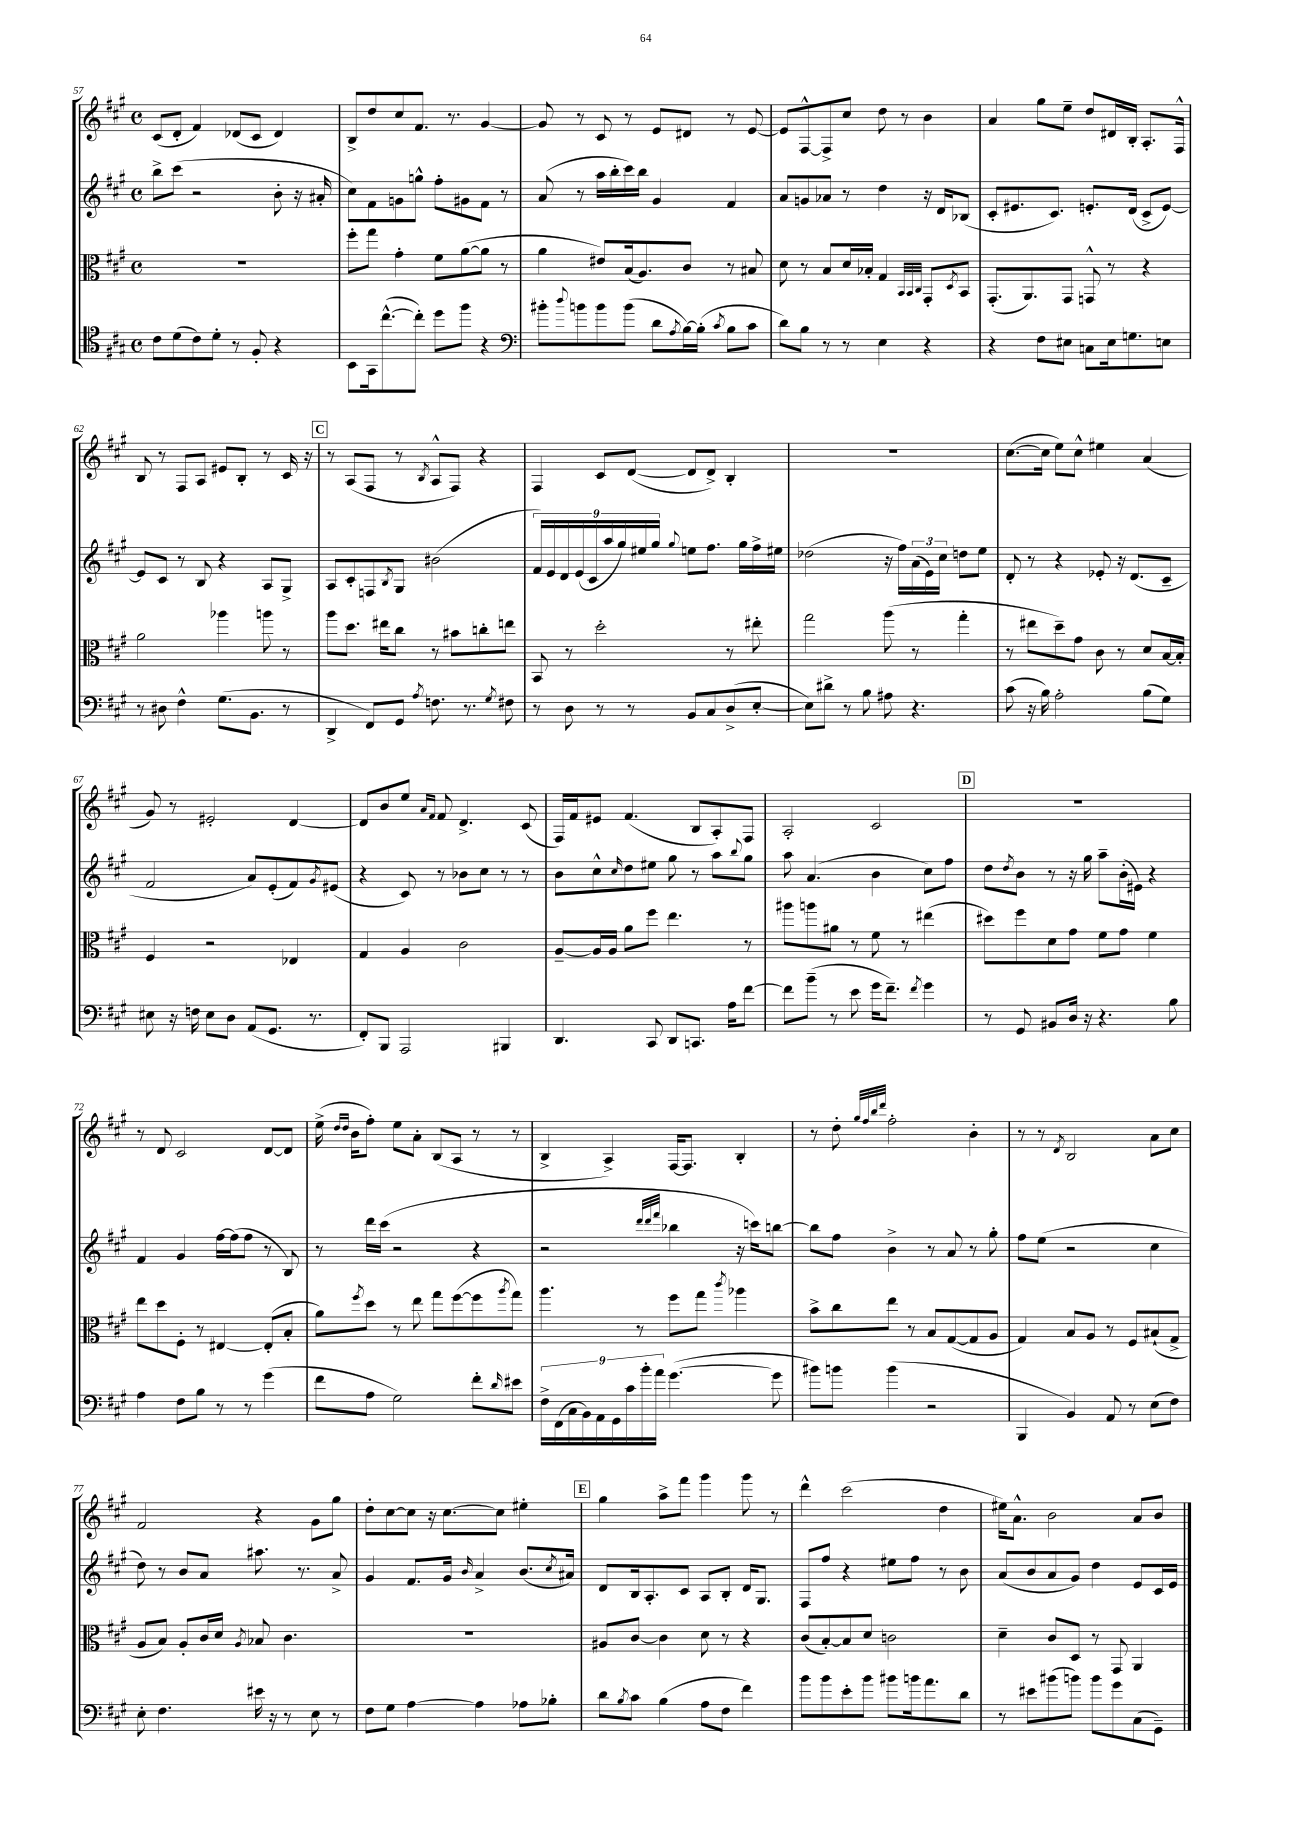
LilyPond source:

<<
\new StaffGroup <<
\new Staff = "s0" {
    \clef treble \key a \major \defaultTimeSignature \time 4/4
    cis'8( d'8-. fis'4) des'8( cis'8 des'4) |
    b8-> d''8 cis''8 fis'8. r8. gis'4~ |
    gis'8 r8 cis'8 r8 e'8 dis'8 r8 e'8~ |
    e'8 fis8~-^ fis8-> cis''8 d''8 r8 b'4 |
    a'4 gis''8 e''8-- d''8 dis'16 b16-. a8.-. fis16-^ |
    b8 r8 fis8 a8 eis'8 b8-. r8 cis'16 r16 |
    \mark \markup { \box "C" } r8 a8( fis8 r8 \acciaccatura { b8 } a8-^ fis8) r4 |
    fis4 cis'8 d'8~( d'8 d'8->) b4-. |
    R1 |
    cis''8.~( cis''16 e''8) cis''8-^ eis''4 a'4( |
    gis'8) r8 eis'2-. d'4~ |
    d'8 b'8 e''8 \grace { a'16 fis'16 } fis'8 d'4.-> cis'8( |
    fis16) fis'16 eis'8 fis'4.( b8 a8-.) fis8 |
    a2-. cis'2 |
    \mark \markup { \box "D" } R1 |
    r8 d'8 cis'2 d'8~ d'8 |
    e''16->( \grace { d''16 d''16 } b'16 fis''8-.) e''8 a'8-. b8( a8 r8 r8 |
    b4-> a4->) fis16~ fis8. b4-. |
    r8 d''8-. \grace { gis''32 fis''32 b''32 d'''32 } fis''2-. b'4-. |
    r8 r8 \acciaccatura { d'8 } b2 a'8 cis''8 |
    fis'2 r4 gis'8 gis''8 |
    d''8-. cis''8~ cis''8 r16 cis''8.~ cis''8 eis''4-. |
    \mark \markup { \box "E" } gis''4 a''8-> fis'''8 gis'''4 gis'''8 r8 |
    d'''4-^ cis'''2( d''4 |
    eis''16) a'8.-^ b'2 a'8 b'8 \bar "|." |
}
\new Staff = "s1" {
    \clef treble \key a \major \defaultTimeSignature \time 4/4
    b''8-> cis'''8( r2 b'8-. r16 ais'16-. |
    cis''8) fis'8 g'8 g''8-^ fis''8-. gis'8 fis'8 r8 |
    a'8( r8 a''16 b''16-. cis'''16) b''16 gis'4 fis'4 |
    a'8 g'8 aes'8 r8 d''4 r16 d'16 bes8( |
    cis'8-. eis'8. cis'8.) e'8.-. d'16( cis'8-> e'8~) |
    e'8 cis'8 r8 b8 r4 a8 gis8-> |
    \mark \markup { \box "C" } a8 cis'8-. f8 \acciaccatura { b8 } gis8 bis'2( |
    \tuplet 9/8 { fis'16) e'16 d'16 e'16( cis'16 a''16 gis''16) eis''16 gis''16 } \appoggiatura { gis''8 } e''8 fis''8. gis''16 fis''16-> eis''16 |
    des''2( r16 fis''16) \tuplet 3/2 { a'16( e'16) cis''16 } d''8 e''8 |
    d'8-. r8 r4 ees'8-. r16 d'8.( cis'8-- |
    fis'2 a'8) e'8-.( fis'8) \acciaccatura { gis'8 } eis'8( |
    r4 cis'8) r8 bes'8 cis''8 r8 r8 |
    b'8 cis''8-^ \grace { cis''16 } d''8 eis''8 gis''8 r8 a''8 \appoggiatura { b''8 } gis''8 |
    a''8 a'4.( b'4 cis''8) fis''8 |
    \mark \markup { \box "D" } d''8 \acciaccatura { d''8 } b'8 r8 r16 gis''16 a''8-- b'16-.( eis'16) r4 |
    fis'4 gis'4 fis''16~ fis''16( fis''8 r8 b8) |
    r8 d'''16 cis'''16( r2 r4 |
    r2 \grace { d'''32 d'''32 fis'''32 } bes''4 r16 c'''16) b''8~ |
    b''8 fis''8 b'4-> r8 a'8 r8 gis''8-. |
    fis''8 e''8( r2 cis''4 |
    d''8) r8 b'8 a'8 ais''8. r8. a'8-> |
    gis'4 fis'8. gis'16 \grace { b'16 } a'4-> b'8.( \acciaccatura { cis''8 } ais'16) |
    \mark \markup { \box "E" } d'8 b16 a8.-. cis'8 a8 b8-. d'16 gis8. |
    fis8 fis''8 r4 eis''8 fis''8 r8 b'8 |
    a'8( b'8 a'8 gis'8) d''4 e'8 cis'16 e'16 \bar "|." |
}
\new Staff = "s2" {
    \clef alto \key a \major \defaultTimeSignature \time 4/4
    R1 |
    fis''8-. gis''8 gis'4-. fis'8 a'8~( a'8 r8 |
    a'4 eis'8) b16( a8.) cis'8 r8 bis8 |
    d'8 r8 b8 d'16 bes16-. gis4 \grace { b,32 b,32 cis32 } gis,8-. \acciaccatura { d8 } b,8 |
    gis,8.-.( a,8.) gis,8 g,8-^ r8 r4 |
    a'2 aes''4 a''8 r8 |
    \mark \markup { \box "C" } a''8 d''8. eis''16 cis''8 r8 bis'8 c''8-. e''8 |
    b,8 r8 d''2-. r8 eis''8-. |
    gis''2 a''8( r8 gis''4-. |
    r8 eis''8 d''8--) gis'8 cis'8 r8 d'8 b16~ b16-. |
    fis4 r2 ees4 |
    gis4 a4 cis'2 |
    a8~-- a16 a16 a'8 fis''8 e''4. r8 |
    ais''8 a''8 ais'8 r8 fis'8 r8 eis''4( |
    \mark \markup { \box "D" } dis''8) fis''8 d'8 gis'8 fis'8 gis'8 fis'4 |
    e''8 d''8 fis8-. r8 eis4~ eis8-.( b8-. |
    a'8) \acciaccatura { fis''8 } d''8 r8 e''8 gis''8 fis''8~( fis''8 \acciaccatura { a''8 } gis''8) |
    a''4. r8 fis''8 gis''8 \acciaccatura { cis'''8 } aes''4 |
    b'8-> cis''8 e''8 r8 b8 gis8~( gis8 a8 |
    gis4) b8 a8 r8 fis8 bis8-!( gis8-> |
    a8 b8) a8-. cis'16 d'16 \acciaccatura { a8 } bes8 cis'4. |
    R1 |
    \mark \markup { \box "E" } ais8 cis'8~ cis'4 d'8 r8 r4 |
    cis'8( b8~-.) b8 d'8 c'2 |
    d'4-- cis'8 d8 r8 gis,8 a,4 \bar "|." |
}
\new Staff = "s3" {
    \clef tenor \key a \major \defaultTimeSignature \time 4/4
    cis'8 d'8( cis'8) d'8-. r8 fis8-. r4 |
    b,8 gis,16 cis''8.~-^( cis''8-.) d''8 fis''8 r4 |
    \clef bass bis'8-. \appoggiatura { d''8 } b'8 b'8 b'8( d'8 \acciaccatura { a8 } b16~) b16-.( \acciaccatura { cis'8 } b8 cis'8 |
    d'8) b8 r8 r8 e4 r4 |
    r4 fis8 eis8 c8 eis16 g8. e8 |
    r8 dis8 fis4-^ gis8.( b,8. r8 |
    \mark \markup { \box "C" } d,4-> fis,8) gis,8 \acciaccatura { a8 } f8. r8. \acciaccatura { gis8 } fis8 |
    r8 d8 r8 r8 b,8 cis8 d8->( e8~-. |
    e8) dis'8-> r8 b8 ais8 r4. |
    cis'8( r16 b16) a2-. b8( gis8) |
    eis8 r16 f16 eis8 d8 a,8( gis,8. r8. |
    fis,8-.) b,,8 a,,2 bis,,4 |
    d,4. cis,8 d,8 c,8. a16 fis'8~ |
    fis'8 b'8--( r8 e'8 gis'16 fis'8.--) \acciaccatura { fis'8 } gis'4 |
    \mark \markup { \box "D" } r8 gis,8 bis,8 d16 r16 r4. b8 |
    a4 fis8 b8 r8 r8 gis'4( |
    fis'8 a8 gis2) fis'8-. \grace { d'16 } eis'8 |
    \tuplet 9/8 { fis16-> fis,16( cis16 b,16) a,16 gis,16 cis'16 b'16-. a'16 } gis'4.~( gis'8 |
    bis'8) b'8 b'4( r2 |
    b,,4 b,4) a,8 r8 e8( fis8) |
    e8-. fis4. eis'16 r16 r8 e8 r8 |
    fis8 gis8 a4~ a4 aes8 bes8-. |
    \mark \markup { \box "E" } d'8 \acciaccatura { b8 } cis'8 b4( a8 fis8 fis'4) |
    b'8 b'8 e'8-. b'8 bis'8 b'16 a'8. d'8 |
    r8 eis'8 bis'8( b'8) b'8 gis'8 cis8( gis,8--) \bar "|." |
}
>>
>>
\layout { \context { \Score currentBarNumber = #57 } }
